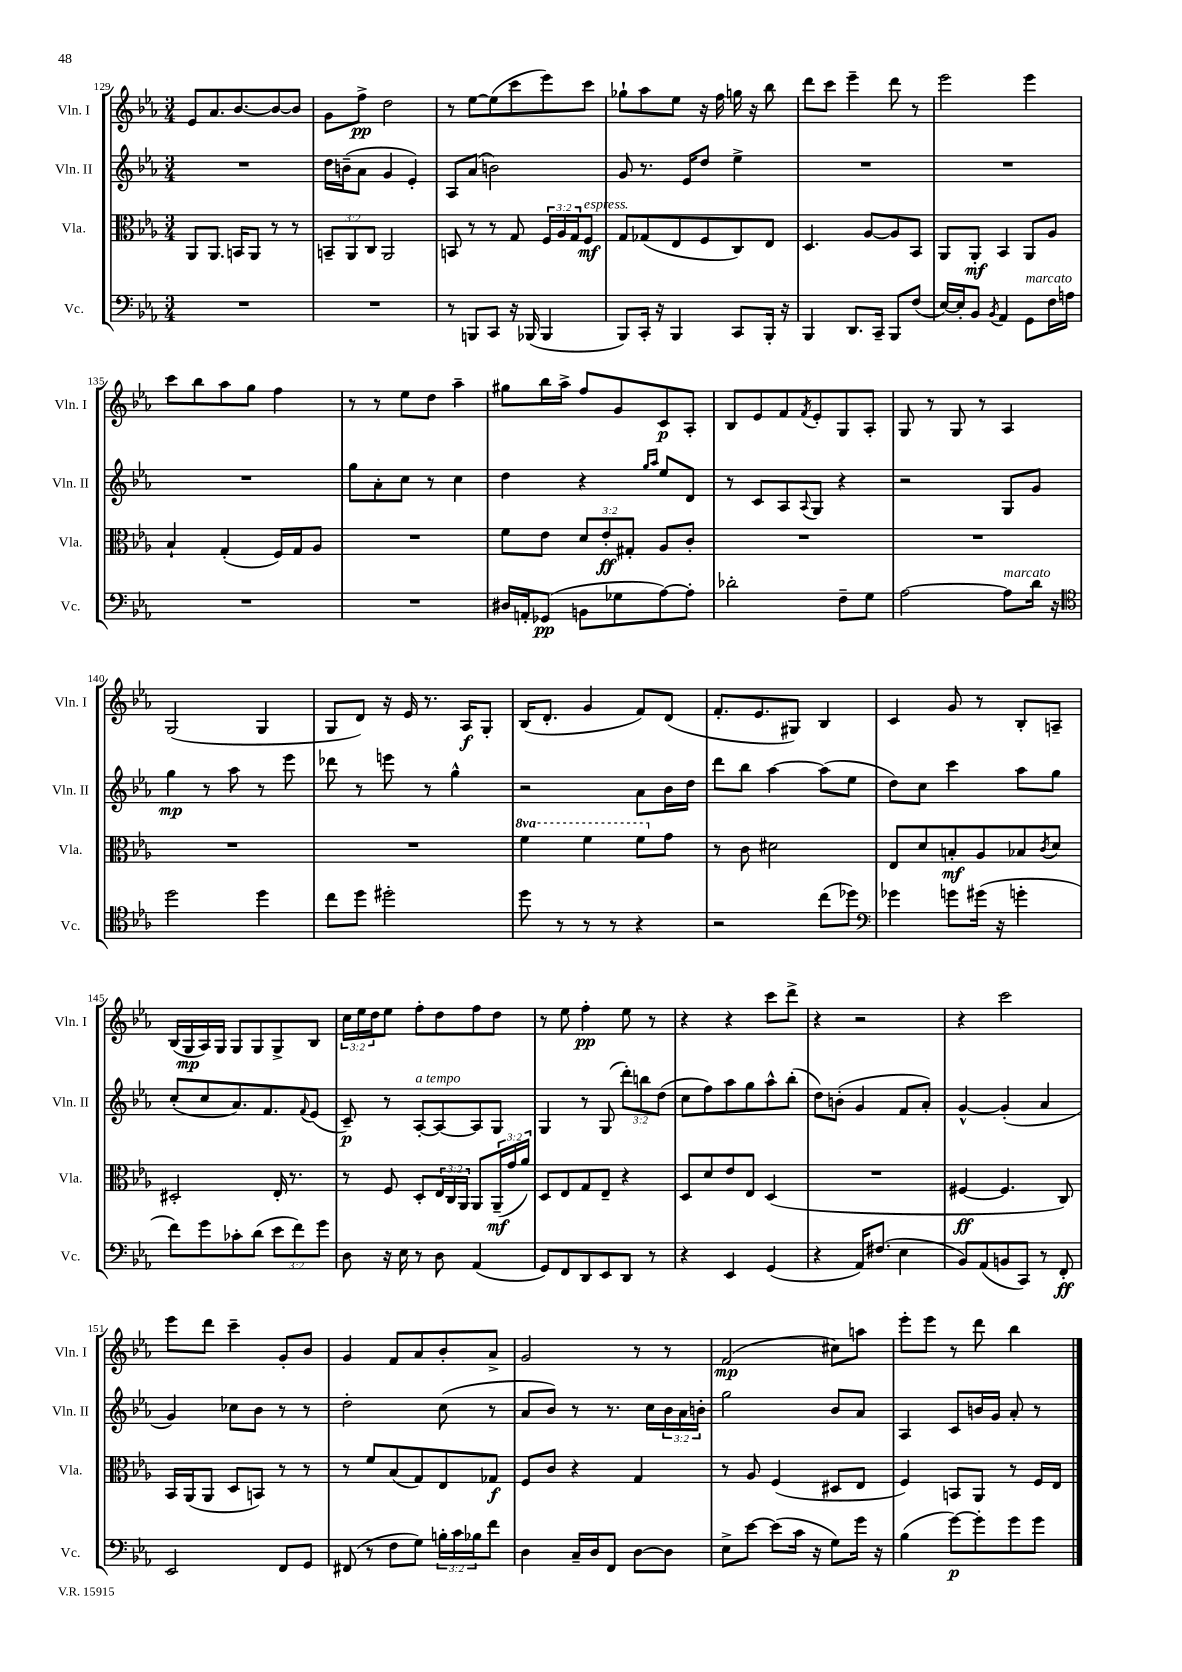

**kern	**dynam	**kern	**dynam	**kern	**dynam	**kern	**dynam
*part4	*part4	*part3	*part3	*part2	*part2	*part1	*part1
*staff4	*staff4	*staff3	*staff3	*staff2	*staff2	*staff1	*staff1
*I"Vc.	*	*I"Vla.	*	*I"Vln. II	*	*I"Vln. I	*
*I'Vc.	*	*I'Vla.	*	*I'Vln. II	*	*I'Vln. I	*
*clefF4	*	*clefC3	*	*clefG2	*	*clefG2	*
*k[b-e-a-]	*	*k[b-e-a-]	*	*k[b-e-a-]	*	*k[b-e-a-]	*
*M3/4	*	*M3/4	*	*M3/4	*	*M3/4	*
=129	=129	=129	=129	=129	=129	=129	=129
2.r	.	8AA-/L	.	2.r	.	8e-/L	.
.	.	8.AA-/J	.	.	.	8.a-/	.
.	.	16BBn/KL	.	.	.	[8.b-/	.
.	.	8AA-/J	.	.	.	.	.
.	.	8r	.	.	.	8b-/_	.
.	.	8r	.	.	.	8b-/J]	.
=130	=130	=130	=130	=130	=130	=130	=130
2.r	.	12BBn~/L	.	16dd\LL	.	8g\L	.
.	.	.	.	(16bn~\J	.	.	.
.	.	12AA-/	.	.	.	.	.
.	.	.	.	8a-\J	.	8ff^\J	pp
.	.	12C/J	.	.	.	.	.
.	.	2AA-/	.	4g/	.	2dd\	.
.	.	.	.	4e-'/)	.	.	.
=131	=131	=131	=131	=131	=131	=131	=131
8r	.	8BBn/	.	8A-/L	.	8r	.
8BBBn/L	.	8r	.	(8a-/J	.	[8ee-\L	.
8CC/J	.	8r	.	2bn\)	.	(8ee-\]	.
16r	.	8G/	.	.	.	8ccc\	.
(16BBB-X/	.	.	.	.	.	.	.
4BBB-/	.	24F/LL	.	.	.	8eee-\)	.
.	.	24A-/	.	.	.	.	.
.	.	24G/J	.	.	.	.	.
!	!	!LO:TX:a:i:t=espress.	!	!	!	!	!
.	.	8F/J	mf	.	.	8ccc\J	.
=132	=132	=132	=132	=132	=132	=132	=132
8BBB-/L)	.	8G/L	.	8g/	.	8gg-X`\L	.
16CC'/Jk	.	(8G-X/	.	8.r	.	8aa-\	.
16r	.	.	.	.	.	.	.
4BBB-/	.	8E-/	.	.	.	8ee-\J	.
.	.	.	.	16e-/KL	.	.	.
.	.	8F/	.	8dd/J	.	16r	.
.	.	.	.	.	.	16ff\	.
8CC/L	.	8C/)	.	4ee-^\	.	16ggn\	.
.	.	.	.	.	.	16r	.
16BBB-'/Jk	.	8E-/J	.	.	.	8bb-\	.
16r	.	.	.	.	.	.	.
=133	=133	=133	=133	=133	=133	=133	=133
4BBB-/	.	4.D/	.	2.r	.	8ddd\L	.
.	.	.	.	.	.	8ccc\J	.
8.DD/L	.	.	.	.	.	4eee-~\	.
.	.	[8A-/L	.	.	.	.	.
16CC~/Jk	.	.	.	.	.	.	.
8BBB-/L	.	8A-/]	.	.	.	8ddd\	.
(8F/J	.	8BB-/J	.	.	.	8r	.
=134	=134	=134	=134	=134	=134	=134	=134
[16E-/LL)	.	8AA-/L	.	2.r	.	2eee-\	.
16E-'/J]	.	.	.	.	.	.	.
8BB-/J	.	8AA-'/J	mf	.	.	.	.
8qBB-/	.	.	.	.	.	.	.
4AA-/	.	4BB-/	.	.	.	.	.
!LO:TX:a:i:t=marcato	!	!	!	!	!	!	!
8GG\L	.	8AA-/L	.	.	.	4eee-\	.
16F\L	.	8A-/J	.	.	.	.	.
16An\JJ	.	.	.	.	.	.	.
!!LO:LB:g=z
=135	=135	=135	=135	=135	=135	=135	=135
2.r	.	4B-`/	.	2.r	.	8ccc\L	.
.	.	.	.	.	.	8bb-\	.
.	.	(4G'/	.	.	.	8aa-\	.
.	.	.	.	.	.	8gg\J	.
.	.	16F/LL)	.	.	.	4ff\	.
.	.	16G/J	.	.	.	.	.
.	.	8A-/J	.	.	.	.	.
=136	=136	=136	=136	=136	=136	=136	=136
2.r	.	2.r	.	8gg\L	.	8r	.
.	.	.	.	8a-'\	.	8r	.
.	.	.	.	8cc\J	.	8ee-\L	.
.	.	.	.	8r	.	8dd\J	.
.	.	.	.	4cc\	.	4aa-~\	.
=137	=137	=137	=137	=137	=137	=137	=137
16D#X/LL	.	8f\L	.	4dd\	.	8gg#X\L	.
16AAn'/J	.	.	.	.	.	.	.
(8GG-X/J	pp	8e-\J	.	.	.	16bb-\L	.
.	.	.	.	.	.	16aa-^\JJ	.
8BBn\L	.	12d/L	.	4r	.	8ff/L	.
.	.	12e-'/	ff	.	.	.	.
8G-X\	.	.	.	.	.	8g/	.
.	.	12G#X'/J	.	.	.	.	.
.	.	.	.	16qqgg/LL	.	.	.
.	.	.	.	16qqaa-/JJ	.	.	.
[8A-\)	.	8A-/L	.	8ee-/L	.	8c/	p
8A-'\J]	.	8c'/J	.	8d/J	.	8A-'/J	.
=138	=138	=138	=138	=138	=138	=138	=138
2d-X'\	.	2.r	.	8r	.	8B-/L	.
.	.	.	.	8c/L	.	8e-/	.
.	.	.	.	8A-/	.	8f/	.
.	.	.	.	8qqA-/	.	8qf/	.
.	.	.	.	8G/J	.	8e-'/	.
8F~\L	.	.	.	4r	.	8G/	.
8G\J	.	.	.	.	.	8A-'/J	.
=139	=139	=139	=139	=139	=139	=139	=139
[2A-\	.	2.r	.	2r	.	8G/	.
.	.	.	.	.	.	8r	.
.	.	.	.	.	.	8G/	.
.	.	.	.	.	.	8r	.
!LO:TX:a:i:t=marcato	!	!	!	!	!	!	!
8A-\L]	.	.	.	8G/L	.	4A-/	.
16d\Jk	.	.	.	8g/J	.	.	.
16r	.	.	.	.	.	.	.
!!LO:LB:g=z
=140	=140	=140	=140	=140	=140	=140	=140
*clefC4	*	*	*	*	*	*	*
2dd\	.	2.r	.	4gg\	mp	(2G/	.
.	.	.	.	8r	.	.	.
.	.	.	.	8aa-\	.	.	.
4dd\	.	.	.	8r	.	4G/	.
.	.	.	.	8eee-\	.	.	.
=141	=141	=141	=141	=141	=141	=141	=141
8cc\L	.	2.r	.	8ddd-X\	.	8G/L	.
8dd\J	.	.	.	8r	.	8d/J)	.
2dd#X'\	.	.	.	8eeen\	.	16r	.
.	.	.	.	.	.	16e-/	.
.	.	.	.	8r	.	8.r	.
.	.	.	.	4gg^^\	.	.	.
.	.	.	.	.	.	16A-/KL	f
.	.	.	.	.	.	8G'/J	.
=142	=142	=142	=142	=142	=142	=142	=142
*	*	*8va	*	*	*	*	*
8dd\	.	4ff\	.	2r	.	(16B-/KL	.
.	.	.	.	.	.	8.d'/J	.
8r	.	.	.	.	.	.	.
8r	.	4ff\	.	.	.	4g/	.
8r	.	.	.	.	.	.	.
4r	.	8ff\L	.	8a-\L	.	8f/L)	.
*	*	*X8va	*	*	*	*	*
.	.	8g\J	.	16b-\L	.	(8d/J	.
.	.	.	.	16dd\JJ	.	.	.
=143	=143	=143	=143	=143	=143	=143	=143
2r	.	8r	.	8ddd\L	.	8.f'/L	.
.	.	8c\	.	8bb-\J	.	.	.
.	.	.	.	.	.	8.e-/	.
.	.	2d#X\	.	[4aa-\	.	.	.
.	.	.	.	.	.	8G#X/J)	.
(8cc\L	.	.	.	(8aa-\L]	.	4B-/	.
8dd-X\J)	.	.	.	8ee-\J	.	.	.
=144	=144	=144	=144	=144	=144	=144	=144
*clefF4	*	*	*	*	*	*	*
4g-X\	.	8E-/L	.	8dd\L)	.	4c/	.
.	.	8d/	.	8cc\J	.	.	.
8gn\L	.	8Bn'/	mf	4ccc\	.	8g/	.
(16g#X\Jk	.	8A-/	.	.	.	8r	.
16r	.	.	.	.	.	.	.
4gn'\	.	8B-X/	.	8aa-\L	.	8B-'/L	.
.	.	8qc/	.	.	.	.	.
.	.	8d/J	.	8gg\J	.	8An~/J	.
!!LO:LB:g=z
=145	=145	=145	=145	=145	=145	=145	=145
8f\L)	.	2D#X'/	.	(8cc'/L	.	(16B-/LL	.
.	.	.	.	.	.	16G/	mp
8g\	.	.	.	8cc/	.	16A-/)	.
.	.	.	.	.	.	16G/JJ	.
8c-X'\	.	.	.	8.a-/)	.	8G/L	.
(8d\J	.	.	.	.	.	8G/	.
.	.	.	.	8.f/	.	.	.
12e-\L	.	16E-'/	.	.	.	8G^/	.
.	.	8.r	.	.	.	.	.
12f\)	.	.	.	.	.	.	.
.	.	.	.	8qqf/	.	.	.
.	.	.	.	(8e-/J	.	8B-/J	.
12g\J	.	.	.	.	.	.	.
=146	=146	=146	=146	=146	=146	=146	=146
8D\	.	8r	.	8c~/)	p	24cc\LL	.
.	.	.	.	.	.	24ee-\	.
.	.	.	.	.	.	24dd\J	.
16r	.	8F/	.	8r	.	8ee-\J	.
16E-\	.	.	.	.	.	.	.
!	!	!	!	!LO:TX:a:i:t=a tempo	!	!	!
8r	.	8D'/L	.	[8A-'/L	.	8ff'\L	.
8D\	.	24E-/L	.	8A-/_	.	8dd\	.
.	.	24C/	.	.	.	.	.
.	.	24AA-/JJ	.	.	.	.	.
(4AA-/	.	8AA-/L	.	8A-/]	.	8ff\	.
.	.	(24AA-~/L	mf	8G/J	.	8dd\J	.
.	.	24g/	.	.	.	.	.
.	.	24a-/JJ)	.	.	.	.	.
=147	=147	=147	=147	=147	=147	=147	=147
8GG/L)	.	8D/L	.	4G/	.	8r	.
8FF/	.	8E-/	.	.	.	8ee-\	.
8DD/	.	8G/	.	8r	.	4ff'\	pp
8EE-/	.	8E-~/J	.	(8G/	.	.	.
8DD/J	.	4r	.	12ddd'\L)	.	8ee-\	.
.	.	.	.	12bbn\	.	.	.
8r	.	.	.	.	.	8r	.
.	.	.	.	(12dd\J	.	.	.
=148	=148	=148	=148	=148	=148	=148	=148
4r	.	8D/L	.	8cc\L	.	4r	.
.	.	8d/	.	8ff\)	.	.	.
4EE-/	.	8e-/	.	8aa-\	.	4r	.
.	.	8E-/J	.	8gg\	.	.	.
(4GG/	.	(4D/	.	8aa-^^\	.	8ccc\L	.
.	.	.	.	(8bb-'\J	.	8ddd^\J	.
=149	=149	=149	=149	=149	=149	=149	=149
4r	.	2.r	.	8dd\L)	.	4r	.
.	.	.	.	(8bn'\J	.	.	.
16AA-/KL)	.	.	.	4g/	.	2r	.
(8.F#X/J	.	.	.	.	.	.	.
4E-\	.	.	.	8f/L	.	.	.
.	.	.	.	8a-'/J)	.	.	.
=150	=150	=150	=150	=150	=150	=150	=150
8BB-/L)	.	[4F#X/	ff	[4g^^/	.	4r	.
(8AA-/	.	.	.	.	.	.	.
8BBn/	.	4.F#/]	.	(4g'/]	.	2ccc\	.
8CC/J)	.	.	.	.	.	.	.
8r	.	.	.	4a-/	.	.	.
8FF'/	ff	8C/)	.	.	.	.	.
!!LO:LB:g=z
=151	=151	=151	=151	=151	=151	=151	=151
2EE-/	.	16BB-/LL	.	4g/)	.	8eee-\L	.
.	.	(16AA-/J	.	.	.	.	.
.	.	8AA-/J	.	.	.	8ddd\J	.
.	.	8D/L	.	8cc-X\L	.	4ccc~\	.
.	.	8BBn/J)	.	8b-\J	.	.	.
8FF/L	.	8r	.	8r	.	8g'/L	.
8GG/J	.	8r	.	8r	.	8b-/J	.
=152	=152	=152	=152	=152	=152	=152	=152
(8FF#X/	.	8r	.	2dd'\	.	4g/	.
8r	.	8f/L	.	.	.	.	.
8F\L	.	(8B-/	.	.	.	8f/L	.
8G\J)	.	8G/)	.	.	.	8a-/	.
24Bn'\LL	.	8E-/	.	(8cc\	.	8b-'/	.
24c\	.	.	.	.	.	.	.
24B-X\J	.	.	.	.	.	.	.
8f\J	.	8G-X/J	f	8r	.	8a-^/J	.
=153	=153	=153	=153	=153	=153	=153	=153
4D\	.	8F/L	.	8a-/L	.	2g/	.
.	.	8c/J	.	8b-/J)	.	.	.
16C~/LL	.	4r	.	8r	.	.	.
16D/J	.	.	.	.	.	.	.
8FF/J	.	.	.	8.r	.	.	.
[8D\L	.	4G/	.	.	.	8r	.
.	.	.	.	16cc\LL	.	.	.
8D\J]	.	.	.	24b-\	.	8r	.
.	.	.	.	24a-\	.	.	.
.	.	.	.	24bn'\JJ	.	.	.
=154	=154	=154	=154	=154	=154	=154	=154
8E-^\L	.	8r	.	2gg\	.	(2f/	mp
[8e-\J	.	8A-/	.	.	.	.	.
(8e-\L]	.	(4F/	.	.	.	.	.
16c\Jk	.	.	.	.	.	.	.
16r	.	.	.	.	.	.	.
8G\L)	.	8D#X/L	.	8b-/L	.	8cc#X\L)	.
16g\Jk	.	8E-/J	.	8a-/J	.	8aan\J	.
16r	.	.	.	.	.	.	.
=155	=155	=155	=155	=155	=155	=155	=155
(4B-\	.	4F/)	.	4A-/	.	8eee-'\L	.
.	.	.	.	.	.	8eee-\J	.
[8g\L)	p	8BBn/L	.	8c/L	.	8r	.
8g'\]	.	8AA-/J	.	16bn/L	.	8ddd\	.
.	.	.	.	16g/JJ	.	.	.
8g\	.	8r	.	8a-'/	.	4bb-\	.
8g\J	.	16F/LL	.	8r	.	.	.
.	.	16E-/JJ	.	.	.	.	.
==	==	==	==	==	==	==	==
*-	*-	*-	*-	*-	*-	*-	*-
